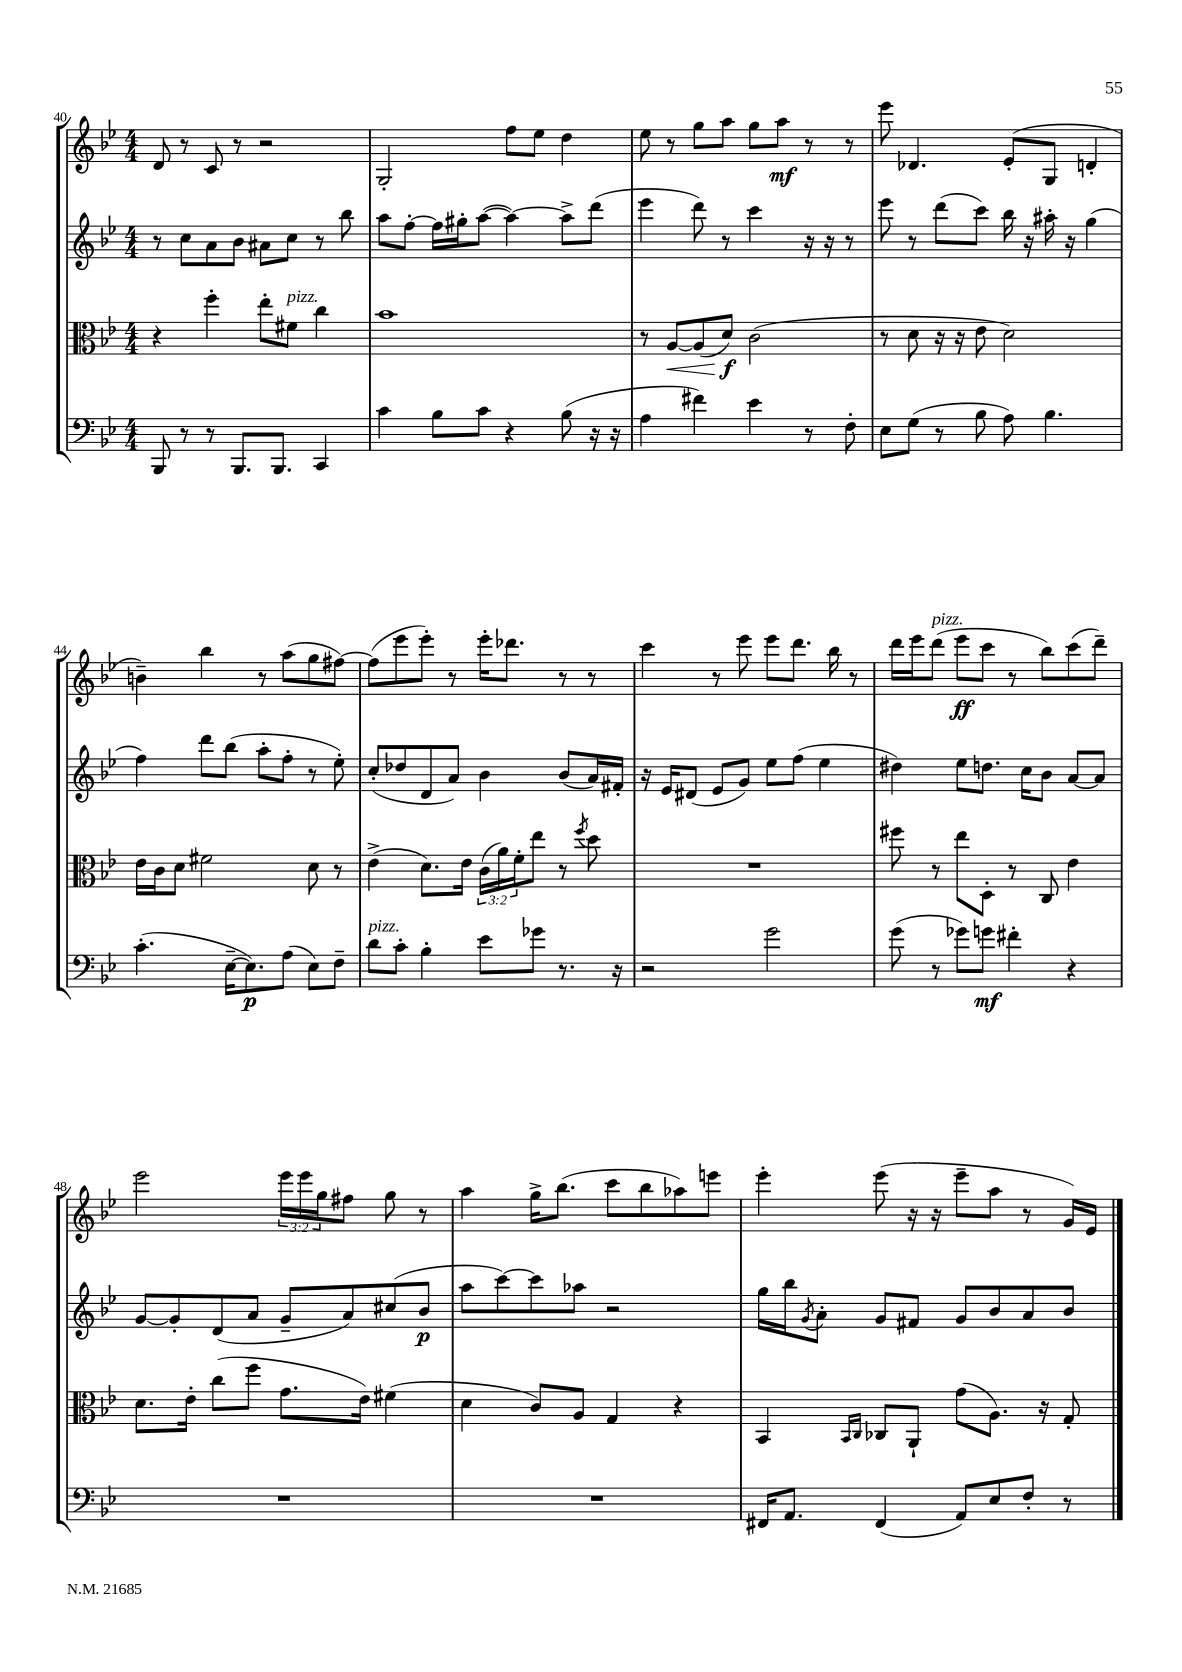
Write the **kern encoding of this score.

**kern	**kern	**kern	**kern
*staff4	*staff3	*staff2	*staff1
*clefF4	*clefC3	*clefG2	*clefG2
*k[b-e-]	*k[b-e-]	*k[b-e-]	*k[b-e-]
*M4/4	*M4/4	*M4/4	*M4/4
8BBB-	4r	8r	8d
8r	.	8cc	8r
8r	4ff'	8a	8c
8.BBB-	.	8b-	8r
.	8ee-'	8a#	2r
8.BBB-	.	.	.
.	8f#	8cc	.
4CC	4cc	8r	.
.	.	8bb-	.
=	=	=	=
4c	1b-	8aa	2G'
.	.	[8ff'	.
8B-	.	16ff]	.
.	.	16gg#'	.
8c	.	([8aa	.
4r	.	4aa_)	8ff
.	.	.	8ee-
(8B-	.	8aa^]	4dd
16r	.	(8ddd	.
16r	.	.	.
=	=	=	=
4A	8r	4eee-	8ee-
.	[8A	.	8r
4f#)	(8A]	8ddd)	8gg
.	8d)	8r	8aa
4e-	(2c	4ccc	8gg
.	.	.	8aa
8r	.	16r	8r
.	.	16r	.
8F'	.	8r	8r
=	=	=	=
8E-	8r	8eee-	8eee-
(8G	8d	8r	4.d-
8r	16r	(8ddd	.
.	16r	.	.
8B-	8e-	8ccc)	.
8A)	2d)	16bb-	(8e-'
.	.	16r	.
4.B-	.	16aa#'	8G
.	.	16r	.
.	.	(4gg	4d'
=	=	=	=
(4.c'	16e-	4ff)	4b~)
.	16c	.	.
.	8d	.	.
.	2f#	8ddd	4bb-
[16E-~	.	(8bb-	.
8.E-])	.	.	.
.	.	8aa'	8r
(8A	.	8ff'	(8aa
8E-)	8d	8r	8gg
8F~	8r	8ee-')	[8ff#)
=	=	=	=
8d	(4e-^	(8cc'	(8ff#]
8c'	.	8dd-	8eee-
4B-'	8.d)	8d	8eee-')
.	.	8a)	8r
.	16e-	.	.
8e-	(24c	4b-	16eee-'
.	24a)	.	.
.	.	.	8.ddd-
.	24f'	.	.
8g-	8ee-	.	.
8.r	8r	(8b-	8r
.	8qff	.	.
.	8dd	16a)	8r
16r	.	16f#'	.
=	=	=	=
2r	1r	16r	4ccc
.	.	16e-	.
.	.	(8d#	.
.	.	8e-	8r
.	.	8g)	8eee-
2g	.	8ee-	8eee-
.	.	(8ff	8.ddd
.	.	4ee-	.
.	.	.	16bb-
.	.	.	8r
=	=	=	=
(8g	8ff#	4dd#)	16ddd
.	.	.	16eee-
8r	8r	.	(8ddd
8g-)	8ee-	8ee-	8eee-
8g	8D'	8.dd	8ccc
4f#'	8r	.	8r
.	.	16cc	.
.	8C	8b-	8bb-)
4r	4e-	[8a	(8ccc
.	.	8a]	8ddd~)
=	=	=	=
1r	8.d	[8g	2eee-
.	.	8g']	.
.	16e-'	.	.
.	(8cc	(8d	.
.	8ff	8a	.
.	8.g	8g~	24eee-
.	.	.	24eee-
.	.	.	24gg
.	.	8a)	8ff#
.	16e-)	.	.
.	(4f#	(8cc#	8gg
.	.	8b-	8r
=	=	=	=
1r	4d	8aa	4aa
.	.	[8ccc)	.
.	8c)	8ccc]	16gg^
.	.	.	(8.bb-
.	8A	8aa-	.
.	4G	2r	8ccc
.	.	.	8bb-
.	4r	.	8aa-)
.	.	.	8eee
=	=	=	=
16FF#	4BB-	16gg	4eee-'
8.AA	.	16bb-	.
.	.	8qg	.
.	.	8a'	.
.	16qqBB-	.	.
.	16qqC	.	.
(4FF#	8C-	8g	(8eee-
.	8AA`	8f#	16r
.	.	.	16r
8AA)	(8g	8g	8eee-~
8E-	8.A)	8b-	8aa
8F'	.	8a	8r
.	16r	.	.
8r	8G'	8b-	16g)
.	.	.	16e-
==	==	==	==
*-	*-	*-	*-
